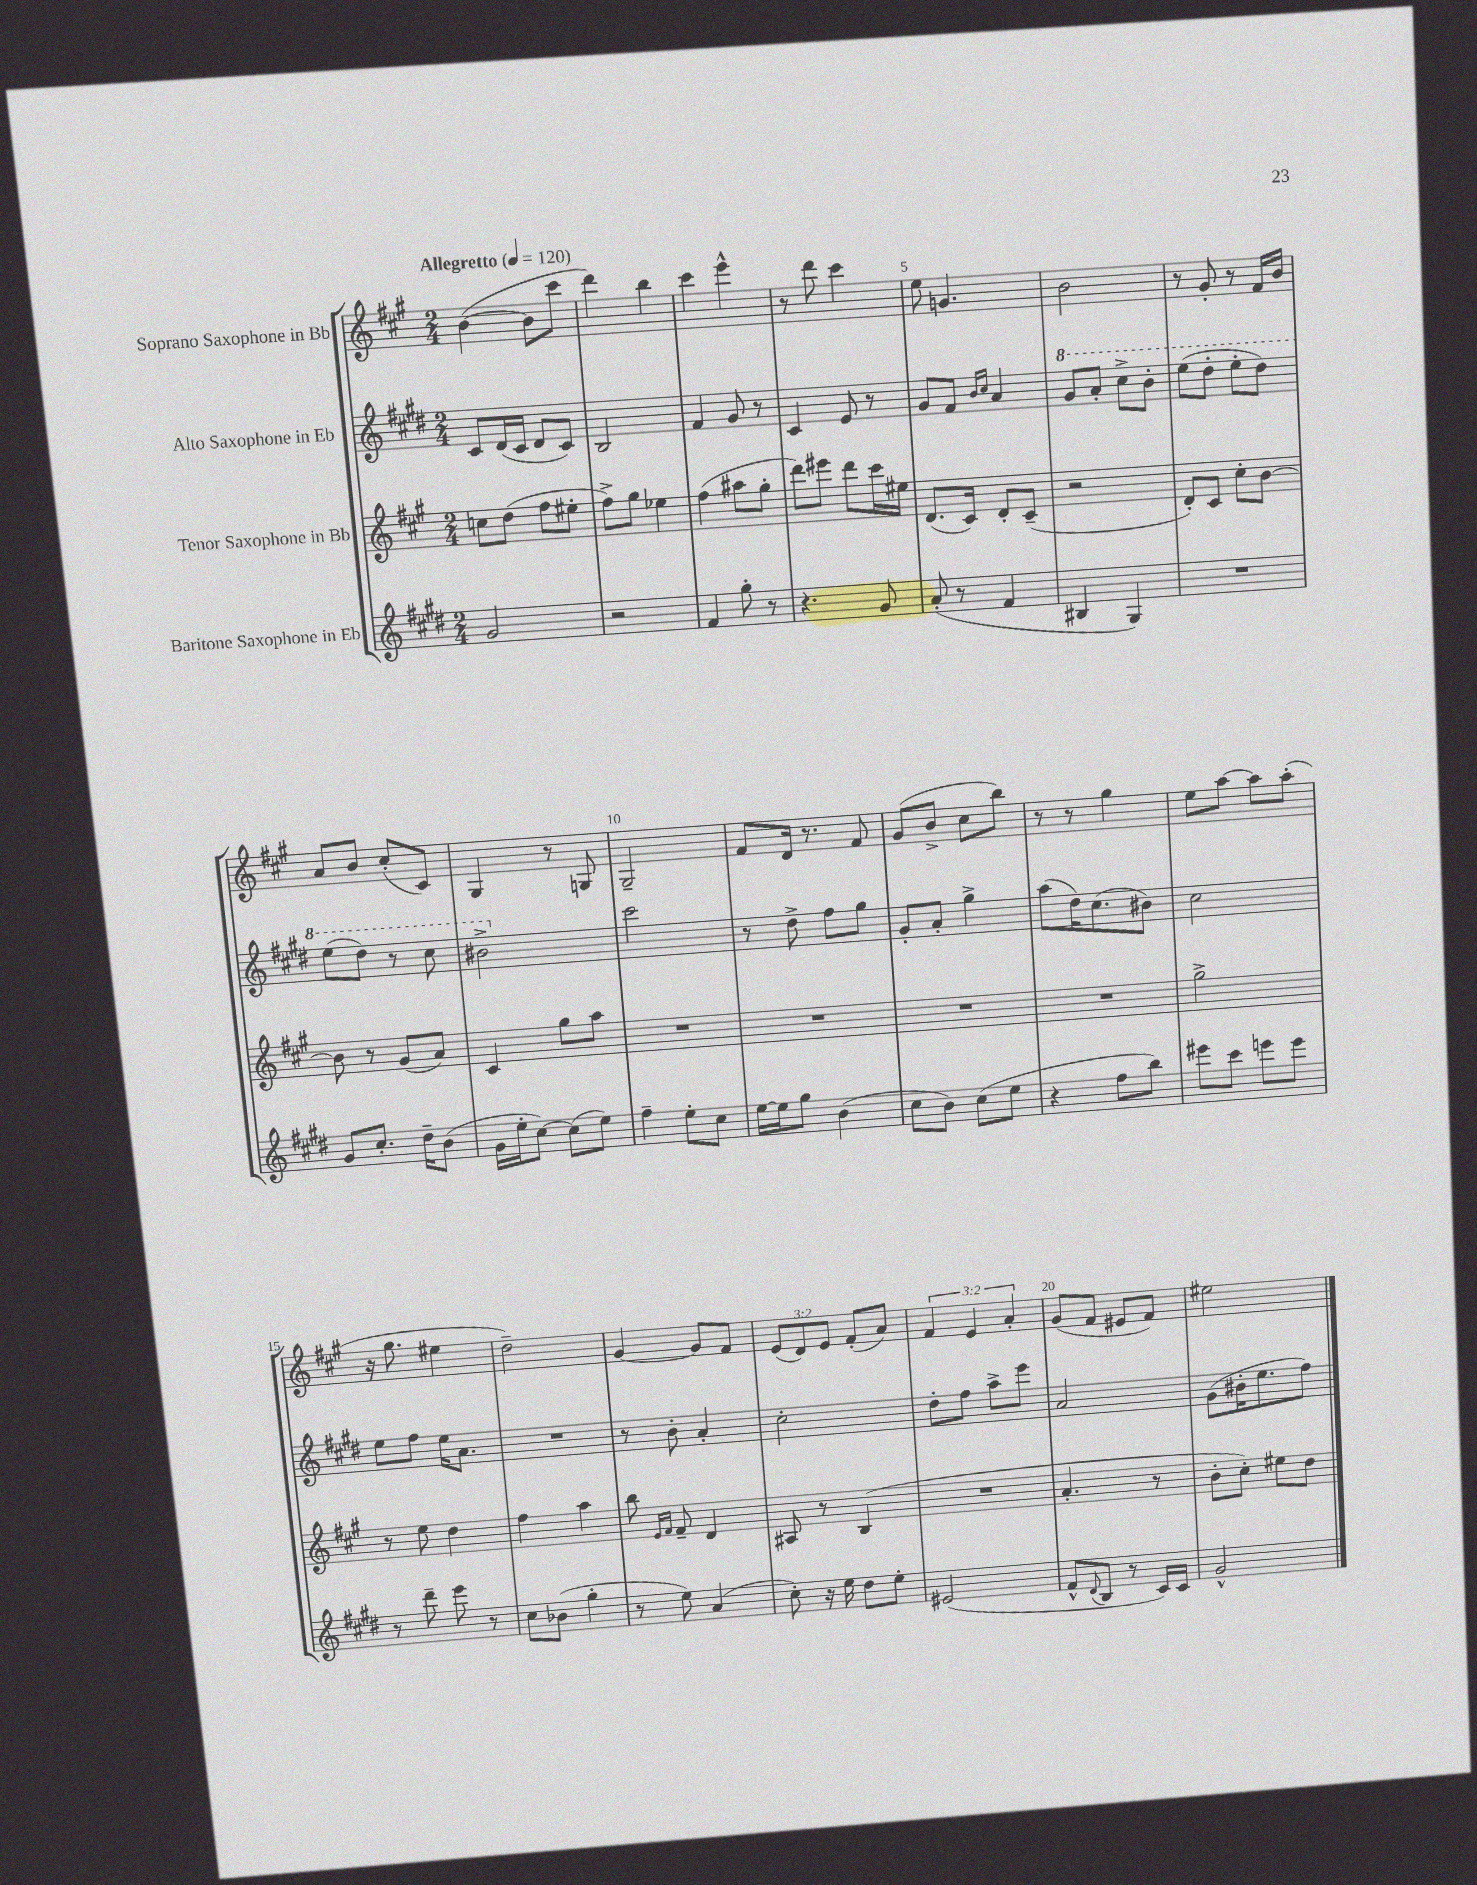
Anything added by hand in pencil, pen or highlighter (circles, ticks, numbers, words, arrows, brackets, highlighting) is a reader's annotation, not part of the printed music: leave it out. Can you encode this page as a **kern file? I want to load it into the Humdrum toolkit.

**kern	**kern	**kern	**kern
*staff4	*staff3	*staff2	*staff1
*clefG2	*clefG2	*clefG2	*clefG2
*k[f#c#g#d#]	*k[f#c#g#]	*k[f#c#g#d#]	*k[f#c#g#]
*M2/4	*M2/4	*M2/4	*M2/4
*MM120	*MM120	*MM120	*MM120
2g#	8cc	8c#	([4b
.	(8dd	(16d#	.
.	.	16c#	.
.	8ff#	8d#	8b]
.	8ee#'	8c#)	8ccc#
=	=	=	=
2r	8ff#^)	2B	4ddd)
.	8gg#	.	.
.	4ee-	.	4bb
=	=	=	=
4f#	(4ff#	4f#	4ccc#
8gg#'	8aa#	8g#	4eee^^
8r	8gg#'	8r	.
=	=	=	=
4.r	8ddd)	4c#	8r
.	8eee#	.	8ddd
.	8ddd	8e	4ccc#
8g#	16ccc#	8r	.
.	16ee#	.	.
=	=	=	=
(8a'	(8.d	8g#	8ee
8r	.	8f#	4.g
.	16c#)	.	.
.	.	16qqb	.
.	.	16qqcc#	.
4f#	8d'	4a	.
.	(8c#~	.	.
=	=	=	=
4B#	2r	8gg#	2b
.	.	8aa'	.
4G#)	.	8ccc#^	.
.	.	8bb'	.
=	=	=	=
2r	8d')	(8eee	8r
.	8c#	8ddd#'	8g#'
.	8cc#'	8eee'	8r
.	[8b	8ddd#)	16f#
.	.	.	16b
=	=	=	=
8g#	8b]	(8eee	8a
8.cc#'	8r	8ddd#)	8b
.	(8g#	8r	(8cc#'
16dd#~	.	.	.
(8b	8a)	8ccc#	8c#)
=	=	=	=
16g#	4c#	2bb#^	4G#
16ee'	.	.	.
[8cc#)	.	.	.
(8cc#]	8gg#	.	8r
8ee)	8aa	.	8G
=	=	=	=
4ff#~	2r	2ccc#	2G#~
8ee'	.	.	.
8cc#	.	.	.
=	=	=	=
[16ee	2r	8r	8f#
16ee]	.	.	.
8gg#	.	8dd#^	16d
.	.	.	8.r
(4b	.	8ff#	.
.	.	8gg#	8f#
=	=	=	=
8cc#	2r	8g#'	(8g#
8b)	.	8a'	8b^
(8cc#	.	4gg#^	8cc#
8ee	.	.	8bb)
=	=	=	=
4r	2r	(8aa	8r
.	.	16dd#)	8r
.	.	(8.cc#	.
8ff#	.	.	4gg#
8bb)	.	8b#)	.
=	=	=	=
8eee#	2gg#^	2cc#	8ee
8ccc#	.	.	[8aa
8eee	.	.	8aa]
8eee	.	.	(8aa'
=	=	=	=
8r	8r	8ee	16r
.	.	.	8.gg#
8ddd#~	8ee	8ff#	.
8eee	4dd	16ee	4ee#
.	.	8.a	.
8r	.	.	.
=	=	=	=
8cc#	4ff#	2r	2dd~)
(8b-	.	.	.
4gg#'	4aa	.	.
=	=	=	=
8r	8bb	8r	[4g#
.	16qqe	.	.
.	16qqf#	.	.
8ee)	8f#~	8b'	.
(4a	4d	4a'	8g#]
.	.	.	8f#
=	=	=	=
8cc#')	8A#	2cc#'	(12e
.	.	.	12d)
16r	8r	.	.
.	.	.	12e
16ee	.	.	.
8dd#	(4B	.	(8f#'
8ee'	.	.	8a)
=	=	=	=
(2e#	2r	8dd#'	6f#
.	.	8ff#	.
.	.	.	6e
.	.	8aa^	.
.	.	.	6a'
.	.	8eee	.
=	=	=	=
8f#^^	4.a'	2a	(8g#
8qqd#	.	.	.
8B	.	.	8f#
8r	.	.	8e#
16c#)	8r	.	8f#)
16c#	.	.	.
=	=	=	=
2g#^^	8b'	(8g#	2ee#
.	8cc#')	16b#'	.
.	.	8.ee	.
.	8ee#	.	.
.	8dd	8ff#)	.
==	==	==	==
*-	*-	*-	*-
